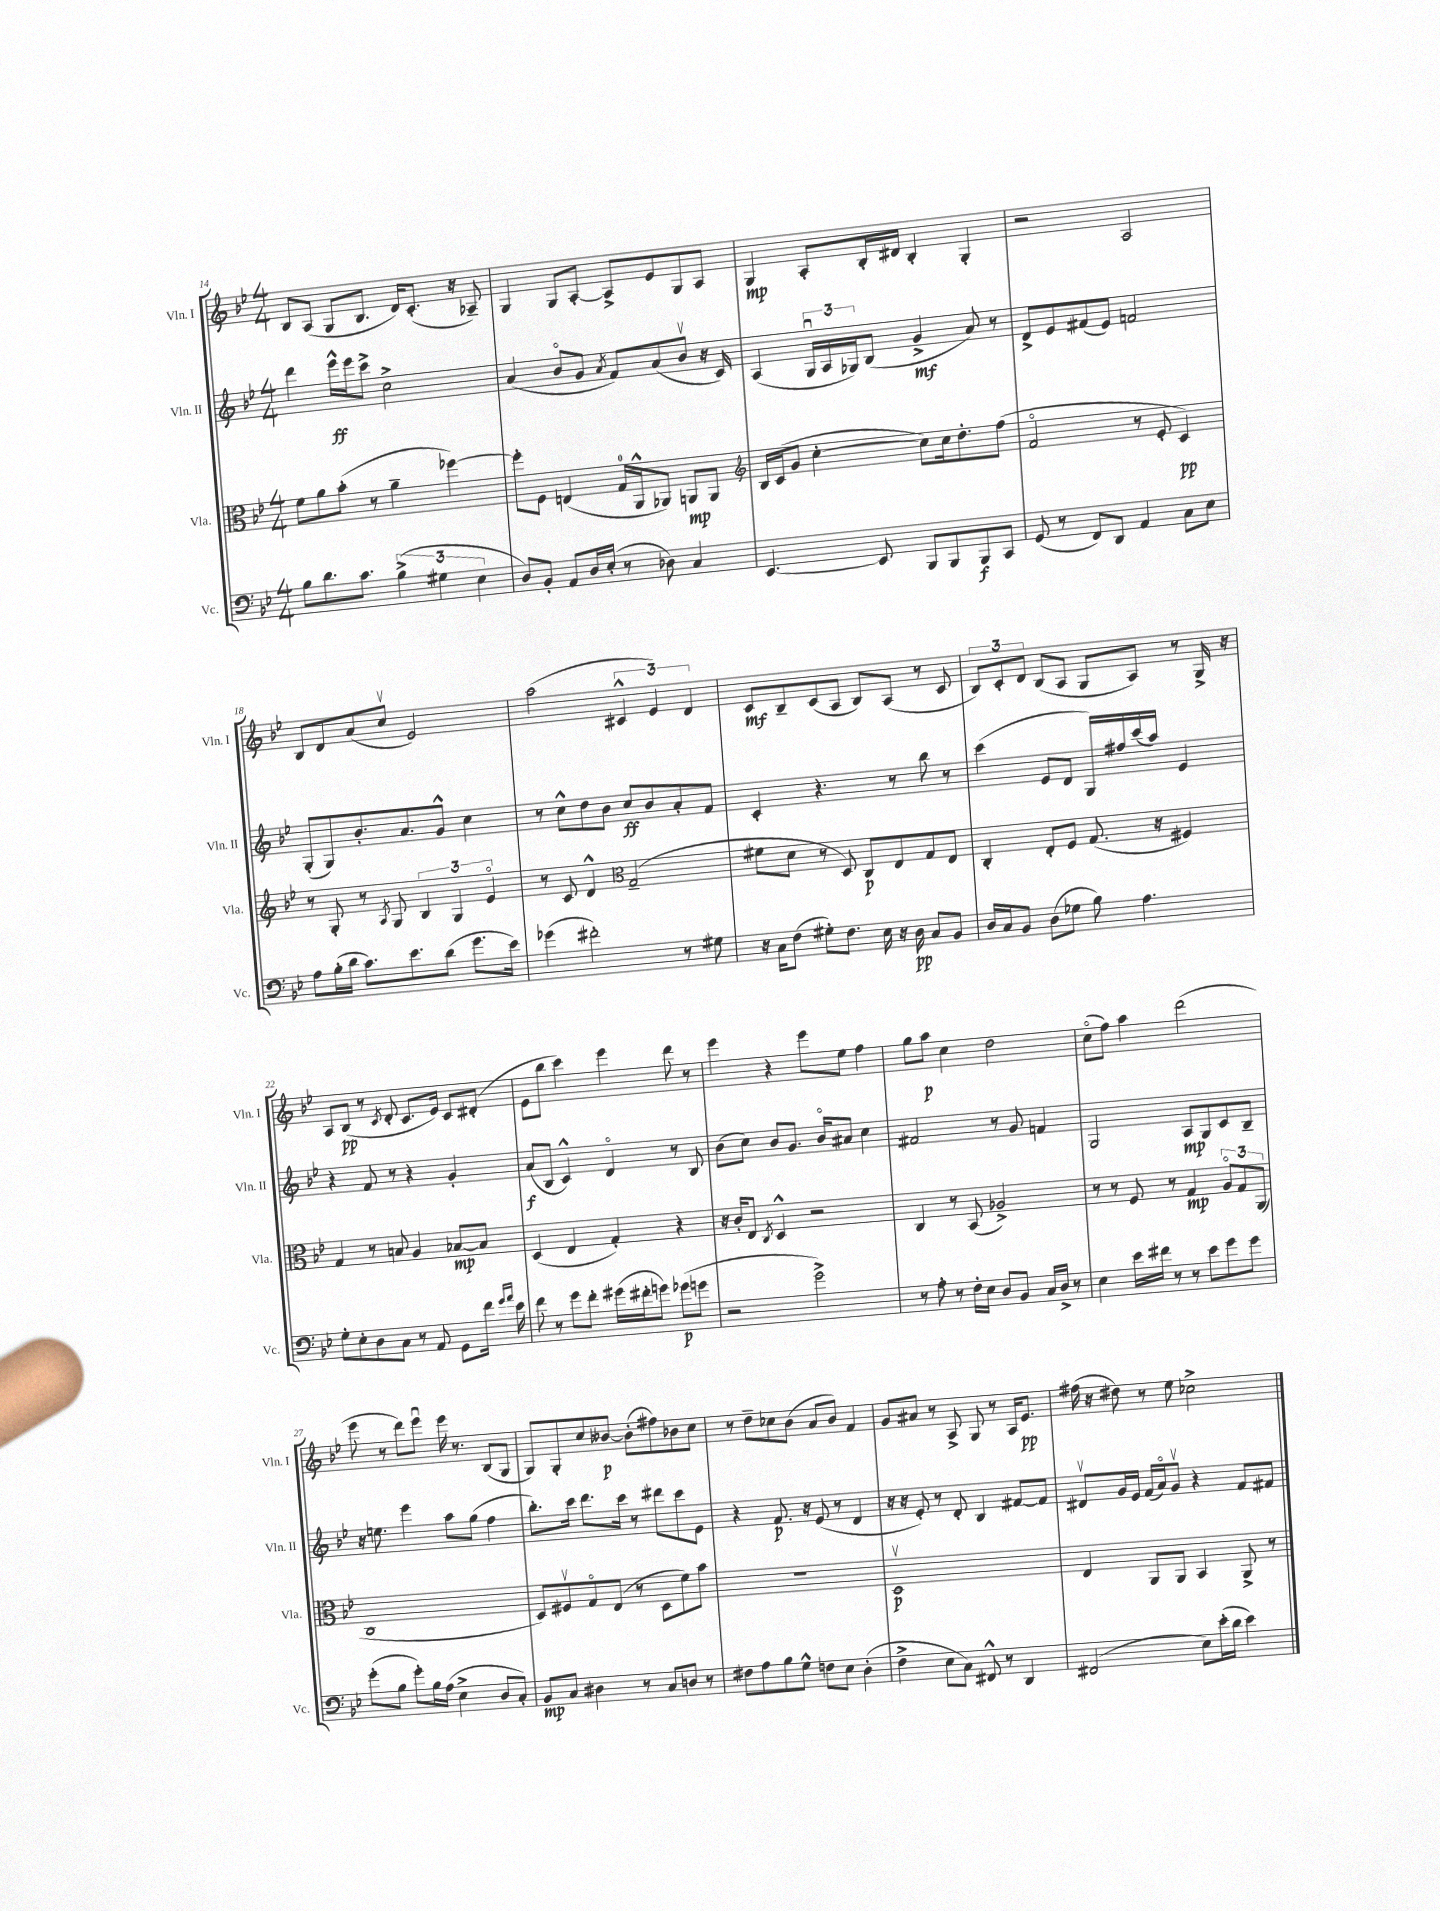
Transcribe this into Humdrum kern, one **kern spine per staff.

**kern	**kern	**kern	**kern
*staff4	*staff3	*staff2	*staff1
*clefF4	*clefC3	*clefG2	*clefG2
*k[b-e-]	*k[b-e-]	*k[b-e-]	*k[b-e-]
*M4/4	*M4/4	*M4/4	*M4/4
8B-	8f	4ddd	8B-
8.d	8a	.	(8A
.	(8b-'	16eee-^^	8G
8.c	.	16eee-	.
.	8r	8ccc^	8.B-
(6B-^	4a~	2cc^	.
.	.	.	16d)
.	.	.	(8.c'
6G#	.	.	.
.	[4ff-)	.	.
.	.	.	16r
6E-	.	.	.
.	.	.	8A-~)
=	=	=	=
8D)	8ff-']	(4a	4G
8BB-'	8F	.	.
8AA	(4E	8b-o	8G
16D	.	8g	[8A'
(16E-'	.	.	.
.	.	8qa	.
8r	16G	8f)	8A^]
.	16AA^^	.	.
8D-)	8AA-)	(8a	8e-
4C	8AA	8b-v	8G
.	8AA	16r	8A
.	.	16c)	.
=	=	=	=
*	*clefG2	*	*
[4.EE-	16B-	(4A	4G
.	(16c	.	.
.	8g	.	.
.	[4cc'	24Gu	8A'
.	.	24A	.
.	.	24G-)	.
8EE-]	.	(8B-	16B-'
.	.	.	16d#
8BBB-	8cc])	4g^	4B-'
8BBB-	16cc	.	.
.	8.dd'	.	.
8BBB-	.	8a)	4G'
8CC	(8ff	8r	.
=	=	=	=
(8GG	2fo	8d^	2r
8r	.	8e-	.
8FF)	.	(8f#	.
8DD	.	8e-)	.
4AA	8r	2f	2A
.	8e-'	.	.
8C	4c)	.	.
8E-	.	.	.
=	=	=	=
8A	8r	(8G'	8B-
(16B-'	8G'	8G)	8d
16d	.	.	.
8.c)	8r	8.b-'	(8a
.	8qA	.	.
.	8G	.	8ccv
8.e-	.	8.a	.
.	6B-	.	2e-)
(8d	.	8g^^	.
.	6G	.	.
8.g	.	4cc	.
.	6e-o	.	.
16e-)	.	.	.
=	=	=	=
(4g-	8r	8r	(2aa
.	8c	8cc^^	.
2f#')	4d^^	8dd	.
.	.	8b-	.
*	*clefC3	*	*
.	(2G~	8cc	6c#^^
.	.	8b-	.
.	.	.	6e-)
8r	.	8a'	.
.	.	.	6d
8G#	.	8f	.
=	=	=	=
16r	8f#	4c'	8c
16C	.	.	.
(8F	8d	.	8B-~
8G#')	8r	4.r	(8c
8.F	8D)	.	8A
.	8C	.	8B-)
16E-	.	.	.
16r	8E-	8r	(8A
16D	.	.	.
8C	8G	8bb-	8r
8BB-	8E-	8r	8c
=	=	=	=
16D	4C'	(4ccc	12B-)
16C	.	.	.
.	.	.	12c'
8BB-	.	.	.
.	.	.	12d
(8D	8E-'	8e-	(8B-
8G-	8F	8d	8A
8B-)	(8.G	16G)	8G
.	.	16ff#	.
4.A	.	(16ccc	8A)
.	16r	16aa)	.
.	4F#)	4e-	8r
.	.	.	16G^
.	.	.	16r
=	=	=	=
8G'	4G	4r	8A
8E-'	.	.	(8B-
8D	8r	8f	8r
.	.	.	8qc
8C	8B	8r	8d'
8r	4A	4r	8.c
8AA	.	.	.
.	.	.	16e-)
8GG	[8B-	4g'	8c
16f	8B-]	.	(8d#'
16qqg	.	.	.
16qqa	.	.	.
16e-	.	.	.
=	=	=	=
8f	(4D	(8a	8e-
8r	.	8B-	8bb-
8g	4E-	4c^^)	4ccc)
8f'	.	.	.
(16g#	4G')	4do	4eee-
16f#'	.	.	.
8g)	.	.	.
(8g-	4r	8r	8ddd
8g	.	8B-	8r
=	=	=	=
2r	16r	(8b-	4eee-
.	16c'	.	.
.	8E-	8cc)	.
.	8qC	.	.
.	4D^^	8b-	4r
.	.	8.g	.
2g^)	2r	.	8eee-
.	.	16b-o	.
.	.	8a#	8ee-
.	.	4cc	4ff
=	=	=	=
8r	4C	2f#	8gg
8A'	.	.	8aa
8r	8r	.	4cc
16F'	(8BB-	.	.
16E-	.	.	.
8D	2A-^)	8r	2dd
8BB-	.	8g	.
16C	.	4f	.
16D^	.	.	.
8r	.	.	.
=	=	=	=
4E-	8r	2G	(8cco
.	8r	.	8ff)
16e-	8F	.	4aa
16f#	.	.	.
8r	8r	.	.
8r	4G	8A	(2ddd
8e-	.	8G	.
8g	12Ao	8c	.
.	12G	.	.
8g	.	8B-~	.
.	(12AA	.	.
=	=	=	=
(8g'	1C	16r	8eee-
.	.	8.ee	.
8B-	.	.	8r
8g')	.	4eee-	8ddd)
16B-	.	.	8eee-u
(16A	.	.	.
4E-^	.	8aa	16eee-
.	.	.	8.r
.	.	(8gg	.
8D	.	4ff	(8B-
8C')	.	.	8G
=	=	=	=
8BB-	8D)	8.bb-')	8G)
8C	8F#v	.	8G'
.	.	16ccc	.
4D#	8Go	8.ddd	8cc
.	(8E-	.	[8b--
.	.	16ccc	.
8r	8r	8r	(8b--']
8C	8D	8ddd#	8ff#)
8D	8f)	8ccc	8b-
8r	8b-	8e-	8cc
=	=	=	=
8F#	1r	4r	8r
8A	.	.	8dd~
8B-	.	8.f	8cc-
8G^^	.	.	(8b-
.	.	16r	.
8F	.	(8e-	8a
8E-	.	8r	8b-)
(4D'	.	4d	4f
=	=	=	=
4F^	1Dv	16r	8g
.	.	16r	.
.	.	8e-')	8a#
8E-	.	8r	8r
8C)	.	8d'	8A^
8FF#^^	.	4B-	8G
8r	.	.	8r
4DD	.	[8f#	16A
.	.	.	8.e-
.	.	8f#]	.
=	=	=	=
(2FF#	4E-	8d#v	(16ff#
.	.	.	16r
.	.	16g	8dd#)
.	.	16e-	.
.	8AA	(16f	8r
.	.	16ao)	.
.	8AA	8gv	8ee-
8E-)	4BB-	4r	2cc-^
(16e-'	.	.	.
16d	.	.	.
4e-)	8AA^	8f	.
.	8r	8f#	.
==	==	==	==
*-	*-	*-	*-
